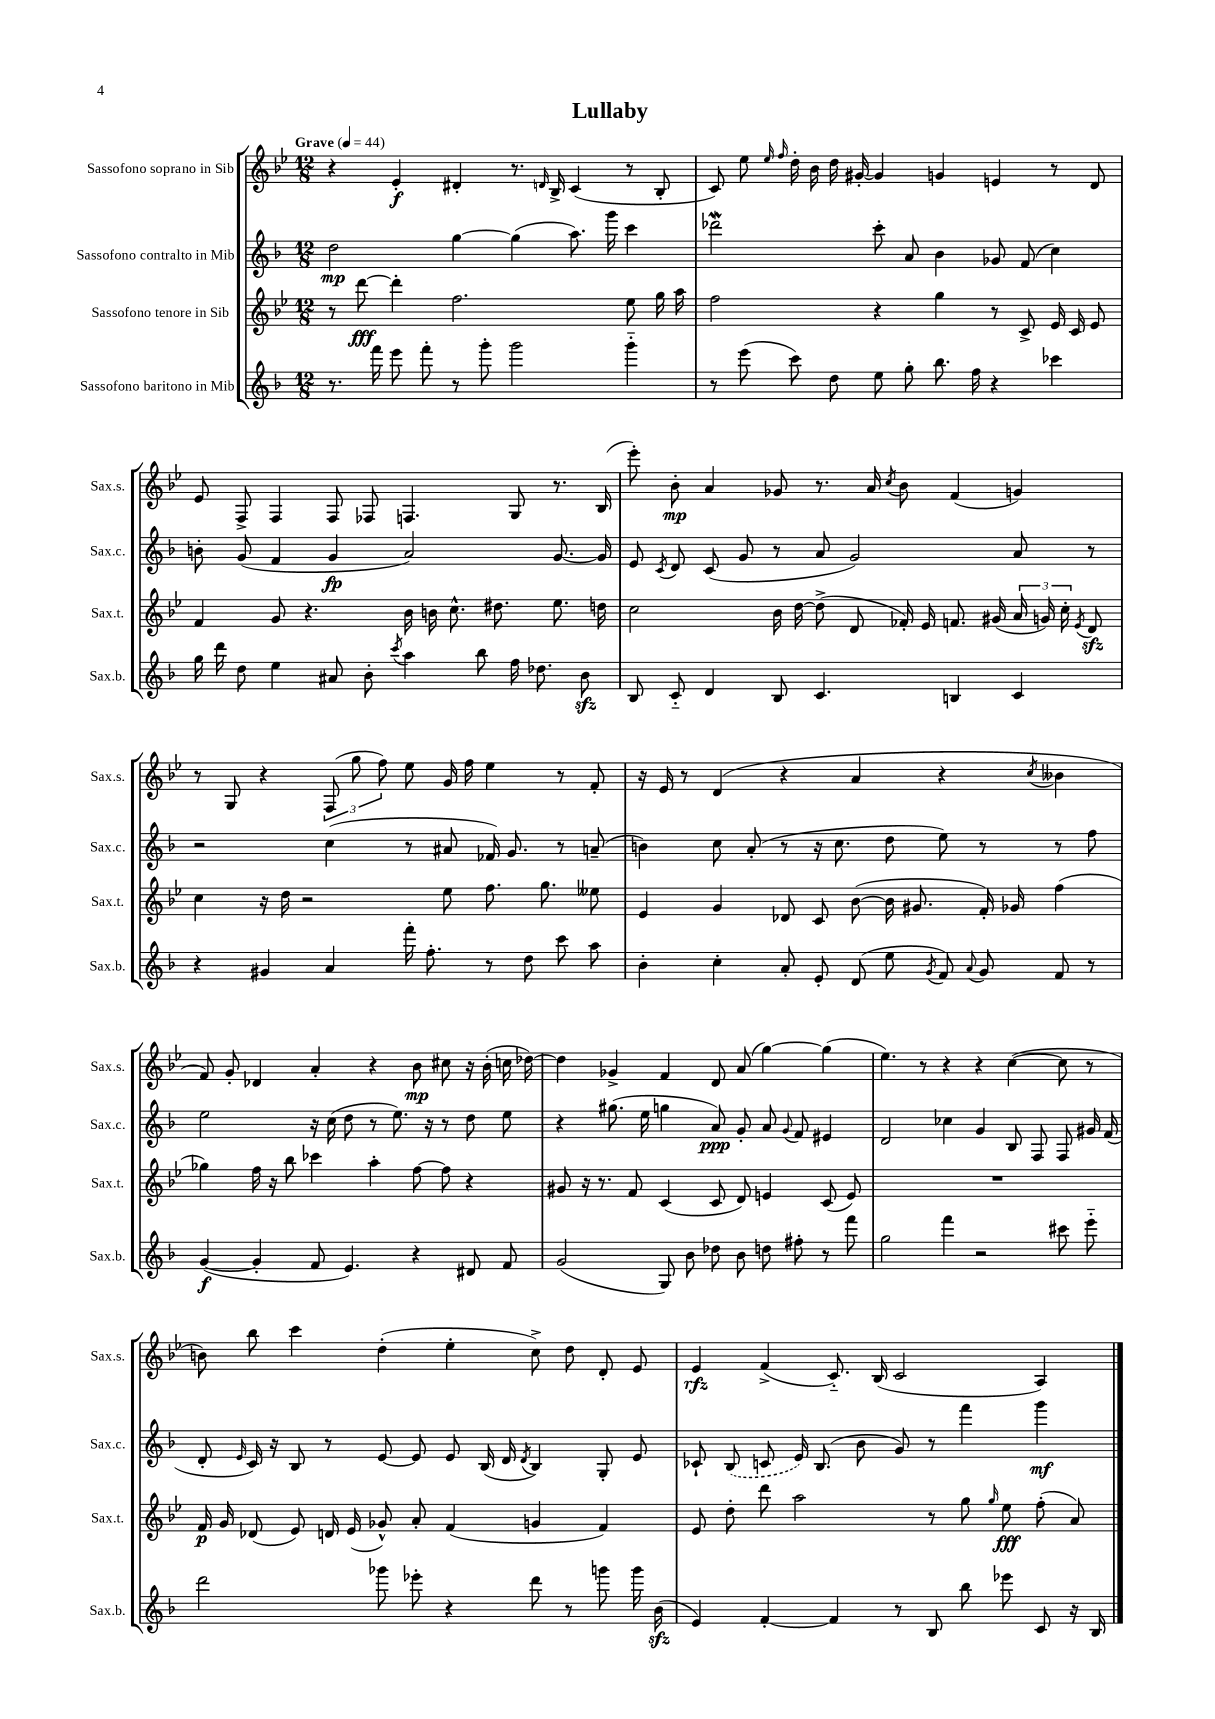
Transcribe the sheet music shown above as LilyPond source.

\header { title = "Lullaby" }
<<
\new StaffGroup <<
\new Staff = "s0" \with { instrumentName = "Sassofono soprano in Sib" shortInstrumentName = "Sax.s." } {
    \clef treble \key bes \major \numericTimeSignature \time 12/8 \tempo "Grave" 4 = 44
    \autoBeamOff r4 ees'4-.\f dis'4-. r8. \grace { d'16 } bes16-> c'4( r8 bes8-. |
    c'8) ees''8 \grace { ees''16 f''16 } d''16-. bes'16 d''16 gis'16~-. gis'4 g'4 e'4 r8 d'8 |
    ees'8 f8-> f4 f8 fes8 f4. g8 r8. bes16( |
    ees'''8-.) bes'8-.\mp a'4 ges'8 r8. a'16 \acciaccatura { c''8 } bes'8 f'4( g'4) |
    r8 g8 r4 \tuplet 3/2 { f8( g''8 f''8) } ees''8 g'16 f''16 ees''4 r8 f'8-. |
    r16 ees'16 r8 d'4( r4 a'4 r4 \acciaccatura { c''8 } beses'4 |
    f'8) g'8-. des'4 a'4-. r4 bes'8\mp cis''8 r16 bes'16-.( c''16 des''16~) |
    des''4 ges'4-> f'4 d'8 a'8( g''4~) g''4( |
    ees''4.) r8 r4 r4 c''4~( c''8 r8 |
    b'8) bes''8 c'''4 d''4-.( ees''4-. c''8->) d''8 d'8-. ees'8 |
    ees'4\rfz f'4->( c'8.-_) bes16( c'2 a4) \bar "|." |
}
\new Staff = "s1" \with { instrumentName = "Sassofono contralto in Mib" shortInstrumentName = "Sax.c." } {
    \clef treble \key f \major \numericTimeSignature \time 12/8
    \autoBeamOff d''2\mp g''4~ g''4( a''8.) g'''16 c'''4 |
    des'''2\mordent c'''8-. a'8 bes'4 ges'8 f'8( c''4) |
    b'8-. g'8( f'4 g'4\fp a'2) g'8.~ g'16 |
    e'8 \acciaccatura { c'8 } d'8 c'8( g'8 r8 a'8 g'2) a'8 r8 |
    r2 c''4( r8 ais'8 fes'16) g'8. r8 a'8--( |
    b'4) c''8 a'8-.( r8 r16 c''8. d''8 e''8) r8 r8 f''8 |
    e''2 r16 c''16( d''8 r8 e''8.) r16 r8 d''8 e''8 |
    r4 gis''8.( e''16 g''4 a'8\ppp) g'8-. a'8 \appoggiatura { g'8 } f'8 eis'4 |
    d'2 ces''4 g'4 bes8 f8 f8 gis'16 f'16( |
    d'8-. \grace { e'16 } c'16) r16 bes8 r8 e'8~ e'8 e'8 bes16( d'16 \acciaccatura { d'8 } bes4) g8-. e'8 |
    ces'8-! \once \slurDashed bes8( c'8 e'16) bes8.( bes'8 g'8) r8 f'''4 g'''4\mf \bar "|." |
}
\new Staff = "s2" \with { instrumentName = "Sassofono tenore in Sib" shortInstrumentName = "Sax.t." } {
    \clef treble \key bes \major \numericTimeSignature \time 12/8
    \autoBeamOff r8 d'''8~\fff d'''4-. f''2. ees''8 g''16 a''16 |
    f''2 r4 g''4 r8 c'8-> ees'16 c'16 ees'8 |
    f'4 g'8 r4. bes'16 b'16 c''8.-^ dis''8. ees''8. d''16 |
    c''2 bes'16 d''16~ d''8->( d'8 fes'16-.) ees'16 f'8. gis'16( \tuplet 3/2 { a'16 g'16) c''16-. } \acciaccatura { ees'8 } d'8\sfz |
    c''4 r16 d''16 r2 ees''8 f''8. g''8. eeses''8 |
    ees'4 g'4 des'8 c'8 bes'8~( bes'16 gis'8. f'16-.) ges'16 f''4( |
    ges''4) f''16 r16 bes''8 ces'''4 a''4-. f''8~ f''8 r4 |
    gis'8 r16 r8. f'8 c'4( c'8 d'8) e'4 c'8( e'8) |
    R1. |
    f'16\p g'16 des'8( ees'8) d'16 ees'16( ges'8-^) a'8-. f'4( g'4 f'4) |
    ees'8 d''8-. d'''8 a''2 r8 g''8 \grace { g''16 } ees''8\fff f''8-.( a'8) \bar "|." |
}
\new Staff = "s3" \with { instrumentName = "Sassofono baritono in Mib" shortInstrumentName = "Sax.b." } {
    \clef treble \key f \major \numericTimeSignature \time 12/8
    \autoBeamOff r8. f'''16 e'''8 f'''8-. r8 g'''8-. g'''2 g'''4-_ |
    r8 e'''8( c'''8) d''8 e''8 g''8-. bes''8. f''16 r4 ces'''4 |
    g''16 d'''16 d''8 e''4 ais'8 bes'8-. \acciaccatura { c'''8 } a''4 bes''8 f''16 des''8. bes'8\sfz |
    bes8 c'8-_ d'4 bes8 c'4. b4 c'4 |
    r4 gis'4 a'4 f'''16-. f''8.-. r8 d''8 c'''8 a''8 |
    bes'4-. c''4-. a'8-. e'8-. d'8( e''8 \acciaccatura { g'8 } f'8) \appoggiatura { a'8 } g'8 f'8 r8 |
    g'4~\f( g'4-. f'8 e'4.) r4 dis'8 f'8 |
    g'2( g8) bes'8 des''8 bes'8 d''8 fis''8-. r8 f'''8 |
    g''2 f'''4 r2 cis'''8 e'''8-_ |
    d'''2 ges'''8 ees'''8-. r4 d'''8 r8 g'''8 g'''16 bes'16\sfz( |
    e'4) f'4~-. f'4 r8 bes8 bes''8 ees'''8 c'8 r16 bes16 \bar "|." |
}
>>
>>
\layout { \context { \Score \remove "Bar_number_engraver" } }
